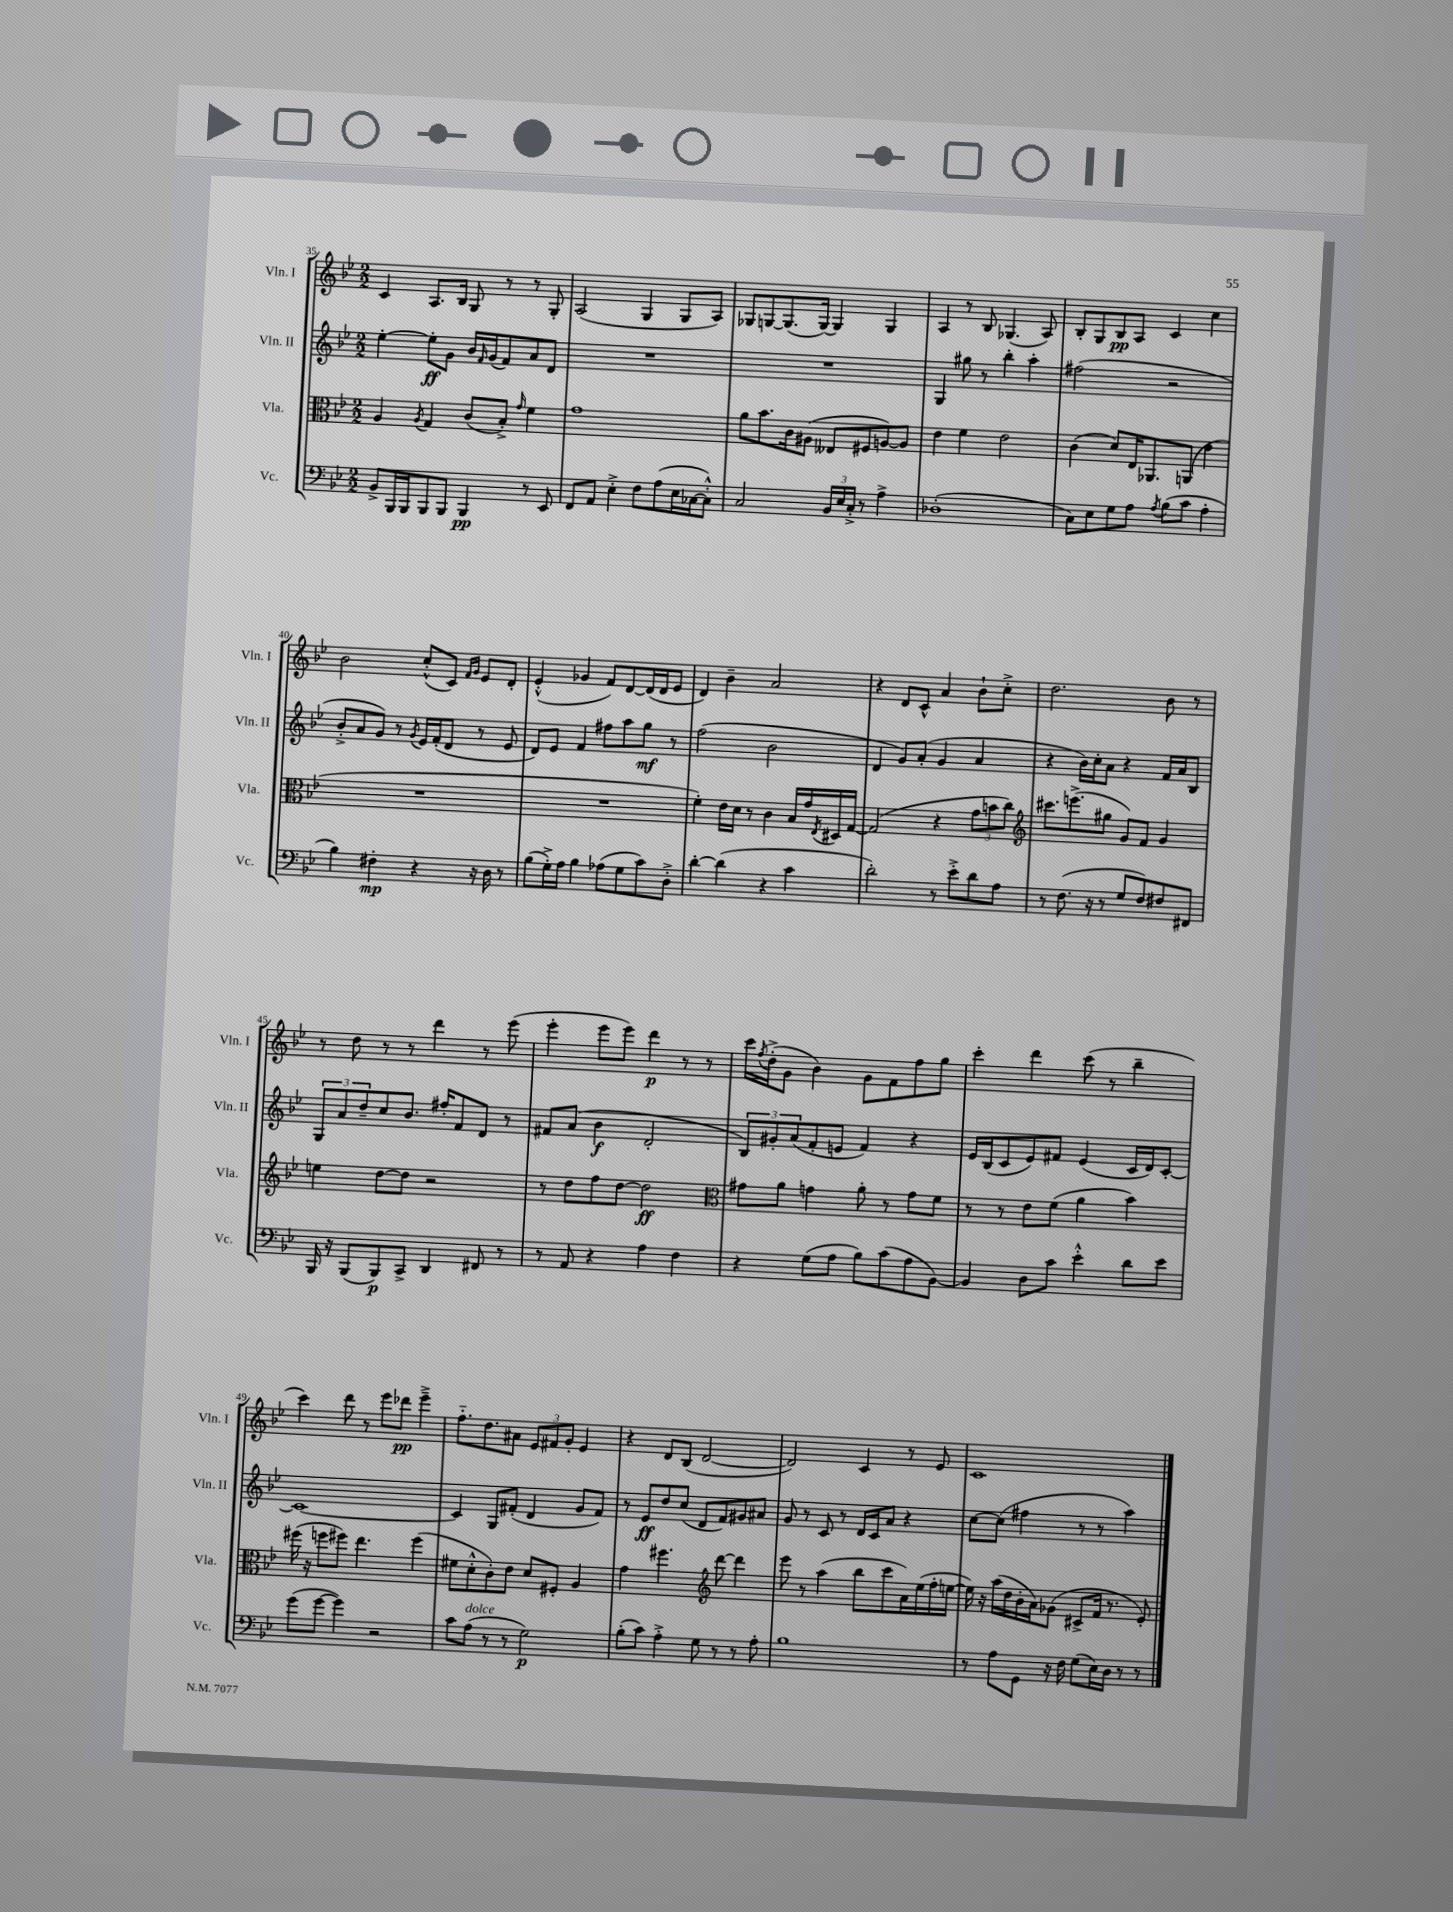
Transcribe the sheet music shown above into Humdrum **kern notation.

**kern	**kern	**kern	**kern
*staff4	*staff3	*staff2	*staff1
*clefF4	*clefC3	*clefG2	*clefG2
*k[b-e-]	*k[b-e-]	*k[b-e-]	*k[b-e-]
*M2/2	*M2/2	*M2/2	*M2/2
8BB-^/L	4A/	[4ee-'\	4c/
16BBB-/L	.	.	.
16BBB-/J	.	.	.
.	8qA/	.	.
8BBB-/	4G/	8ee-'\]L	8.A/L
8BBB-/J	.	8g\J	.
.	.	.	16B-/Jk
4BBB-/	(8c/L	16b-/LL	8G/
.	.	16qqf/	.
.	.	(16g/J	.
.	8B-'^/J)	8f/)	8r
.	16qqg/	.	.
8r	4f\	8a/	8r
8EE-/	.	8d/J	8G'/
=	=	=	=
8FF/L	1g	1r	(2A/
8AA/J	.	.	.
4E-'^\	.	.	.
8F\L	.	.	4G/
(8A\	.	.	.
16E-\L	.	.	8G/L
[16C-\J	.	.	.
8C-'^^\]J)	.	.	8A/J)
=	=	=	=
2C/	8a\L	1r	8G-/L
.	8.b-\	.	[8G/
.	.	.	(8.G/]
.	16c\k	.	.
.	(8A#\J	.	.
.	.	.	[16G/Jk)
24BB-/LL	8E--/L	.	4G/]
24E-/	.	.	.
24C'^/JJ	.	.	.
8r	8F#/	.	.
4A^\	[8A/)	.	4G/
.	8A/]J	.	.
=	=	=	=
(1D-'	4e-\	4G/	4A/
.	4f\	8gg#\	8r
.	.	8r	8B-/
.	2e-\	4bb-'\	(4.G-/
.	.	4aa'\	.
.	.	.	8A/)
=	=	=	=
8C\L)	(4c\	(2ff#\	8B-'/L
8E-\	.	.	8G/
8G\	8d/L)	.	8B-/
8A\J	16E-/K	.	8A/J
.	8.AA-/	.	.
8qA/	.	.	.
(8B-\L	.	2r	4c/
8c\J	(8AA/J	.	.
4A'\	4e-\	.	4cc\
=	=	=	=
4B-\)	1r	8b-'^/L	2b-\
.	.	8a/	.
4F#'\	.	8g/J)	.
.	.	8r	.
.	.	8qg/	.
4r	.	16e-/LL	(8cc'^^/L
.	.	(16f'/J	.
.	.	8d/J	8c/J)
.	.	.	16qqf/LL
.	.	.	16qqg/JJ
16r	.	8r	8e-/L
16D\	.	.	.
8r	.	8e-/	8d'/J
=	=	=	=
(8B-\L	1r	8d/L)	(4e-'^^/
16G'^\L)	.	8e-/J	.
16A\JJ	.	.	.
4B-\	.	4f/	4g-/
(8A-\L	.	8ff#\L	8f/L)
8G\	.	8aa\	[8d/
8c\)	.	8gg\J	(16d/]L
.	.	.	16d/J
8D'^\J	.	8r	8e-/J
=	=	=	=
[4d'\	4f'\)	(2ff\	4d/)
(4d\]	16e-\LL	.	4b-~\
.	16d\JJ	.	.
.	8r	.	.
4r	4c\	2b-\	2a/
4c\	16B-/LL	.	.
.	16g/	.	.
.	8qE-/	.	.
.	16D#/	.	.
.	[16G/JJ	.	.
=	=	=	=
2d'\)	(2G/]	4d/	4r
.	.	8g/L)	8d/L
.	.	(8a'/J	8c^^/J
8r	4r	4g/	4a/
8e-'^\L	.	.	.
8d\	12g\L	4a/	8b-`\L
.	12b\	.	.
8A\J	.	.	8cc'^\J
.	12cc\J)	.	.
=	=	=	=
*	*clefG2	*	*
8r	8.ccc#\L	4r	2.dd\
(8.F\	.	.	.
.	(8.eee^\	.	.
.	.	16b-\LL)	.
16r	.	16cc'\J	.
8r	8gg#\J	8a\J	.
8G/L	8g/L)	4r	.
8F/)	8f/J	.	.
8F#/	4g/	16f/LL	8b-\
.	.	16a/J	.
8FF#/J	.	8B-/J	8r
=	=	=	=
16BBB-/	4ee\	12G/L	8r
16r	.	.	.
.	.	12a/	.
(8BBB-/L	.	.	8dd\
.	.	12dd~/	.
8BBB-/)	[8dd\L	8cc/	8r
8CC^/J	8dd\]J	8.b-/J	8r
4DD/	2r	.	4ddd\
.	.	16ff#'/LK	.
.	.	8f/	.
8FF#/	.	8d/J	8r
8r	.	8r	(8eee-\
=	=	=	=
8r	8r	8f#/L	4eee-'\
8AA/	8dd\L	(8a/J	.
4r	8ff\	4b-\	8eee-\L
.	[8dd\J	.	8eee-\J)
4A\	2dd\]	2d'/	4ddd\
4F\	.	.	8r
.	.	.	8r
=	=	=	=
*	*clefC3	*	*
4r	8g#\L	12B-/L)	16ccc\LL
.	.	.	8qff/
.	.	.	(16dd'^\J
.	.	12g#'/	.
.	8a\J	.	8g\J
.	.	(12a/	.
(8G\L	4g\	8f'/	4b-\)
8A\J	.	8e/J	.
8B-\L)	8a'\	4f/)	8g\L
(8c\	8r	.	8f\
8A\	8g\L	4r	8ff\
[8BB-\J)	8f\J	.	8gg\J
=	=	=	=
4BB-/]	8r	16e-/LL	4ccc'\
.	.	(16B-/J	.
.	8r	8c/	.
8D\L	8e-\L	8e-/)	4ddd\
8c\J	(8f\J	8f#/J	.
4e-'^^\	4a\	(4e-/	(8ccc\
.	.	.	8r
8d\L	4b-\)	16c/LL	4bb-~\
.	.	16d/J)	.
8e-\J	.	[8c'/J	.
=	=	=	=
(8g\L	(16ff#\	1c_	4ccc\)
.	16r	.	.
[8g\J	8ff\L	.	.
4g\])	8ff#\J)	.	8ddd\
.	4.ee-\	.	8r
2r	.	.	8eee-\L
.	.	.	8ddd-\J
.	(4ff#\	.	4eee-~^\
=	=	=	=
8c\L	8f#\L	4c/]	8.ff'~\L
(8A\J	8d'^^\	.	.
.	.	.	8.dd\
8r	8c'\)	8G/L	.
8r	8e-\J	(8f#'/J	8a#\J
2G\)	8d/L	4d/	12e-/L
.	.	.	12f#/
.	8F#'/J	.	.
.	.	.	12g'/J
.	4A/	8g/L	4e-/
.	.	8f#/J)	.
=	=	=	=
(8B-'\L	4g\	8r	4r
8c\J)	.	8e-/L	.
4A'^\	4.ff#\	8dd/	8d/L
.	.	(8cc/J	(8B-/J
8G\	.	8d/L	[2d/
*	*clefG2	*	*
8r	[8ddd\	8f/)	.
8r	4ddd\]	8g#/	.
8A'\	.	8a#/J	.
=	=	=	=
1B-	8eee-\	8g/	2d/])
.	8r	8r	.
.	(4aa\	8c/	.
.	.	8r	.
.	8bb-\L	16d/LL	4c/
.	.	16c/J	.
.	8ccc\	8a/J	.
.	16a\L)	4r	8r
.	(16ee-\	.	.
.	16ff'\	.	8e-/
.	[16ee\JJ	.	.
=	=	=	=
8r	16ee\])	[8cc\L	1c
.	16r	.	.
8A\L	(16aa\LL	(8cc\]J	.
.	16dd\	.	.
8GG\J	16b-'\	4ff#\	.
.	16a\J)	.	.
16r	(8g-\J	.	.
16F\	.	.	.
(8G\L	8c#^/L	8r	.
16E-\L)	16f/Jk	8r	.
16D\JJ	8.r	.	.
8r	.	4aa\)	.
8r	8e-'/)	.	.
==	==	==	==
*-	*-	*-	*-
